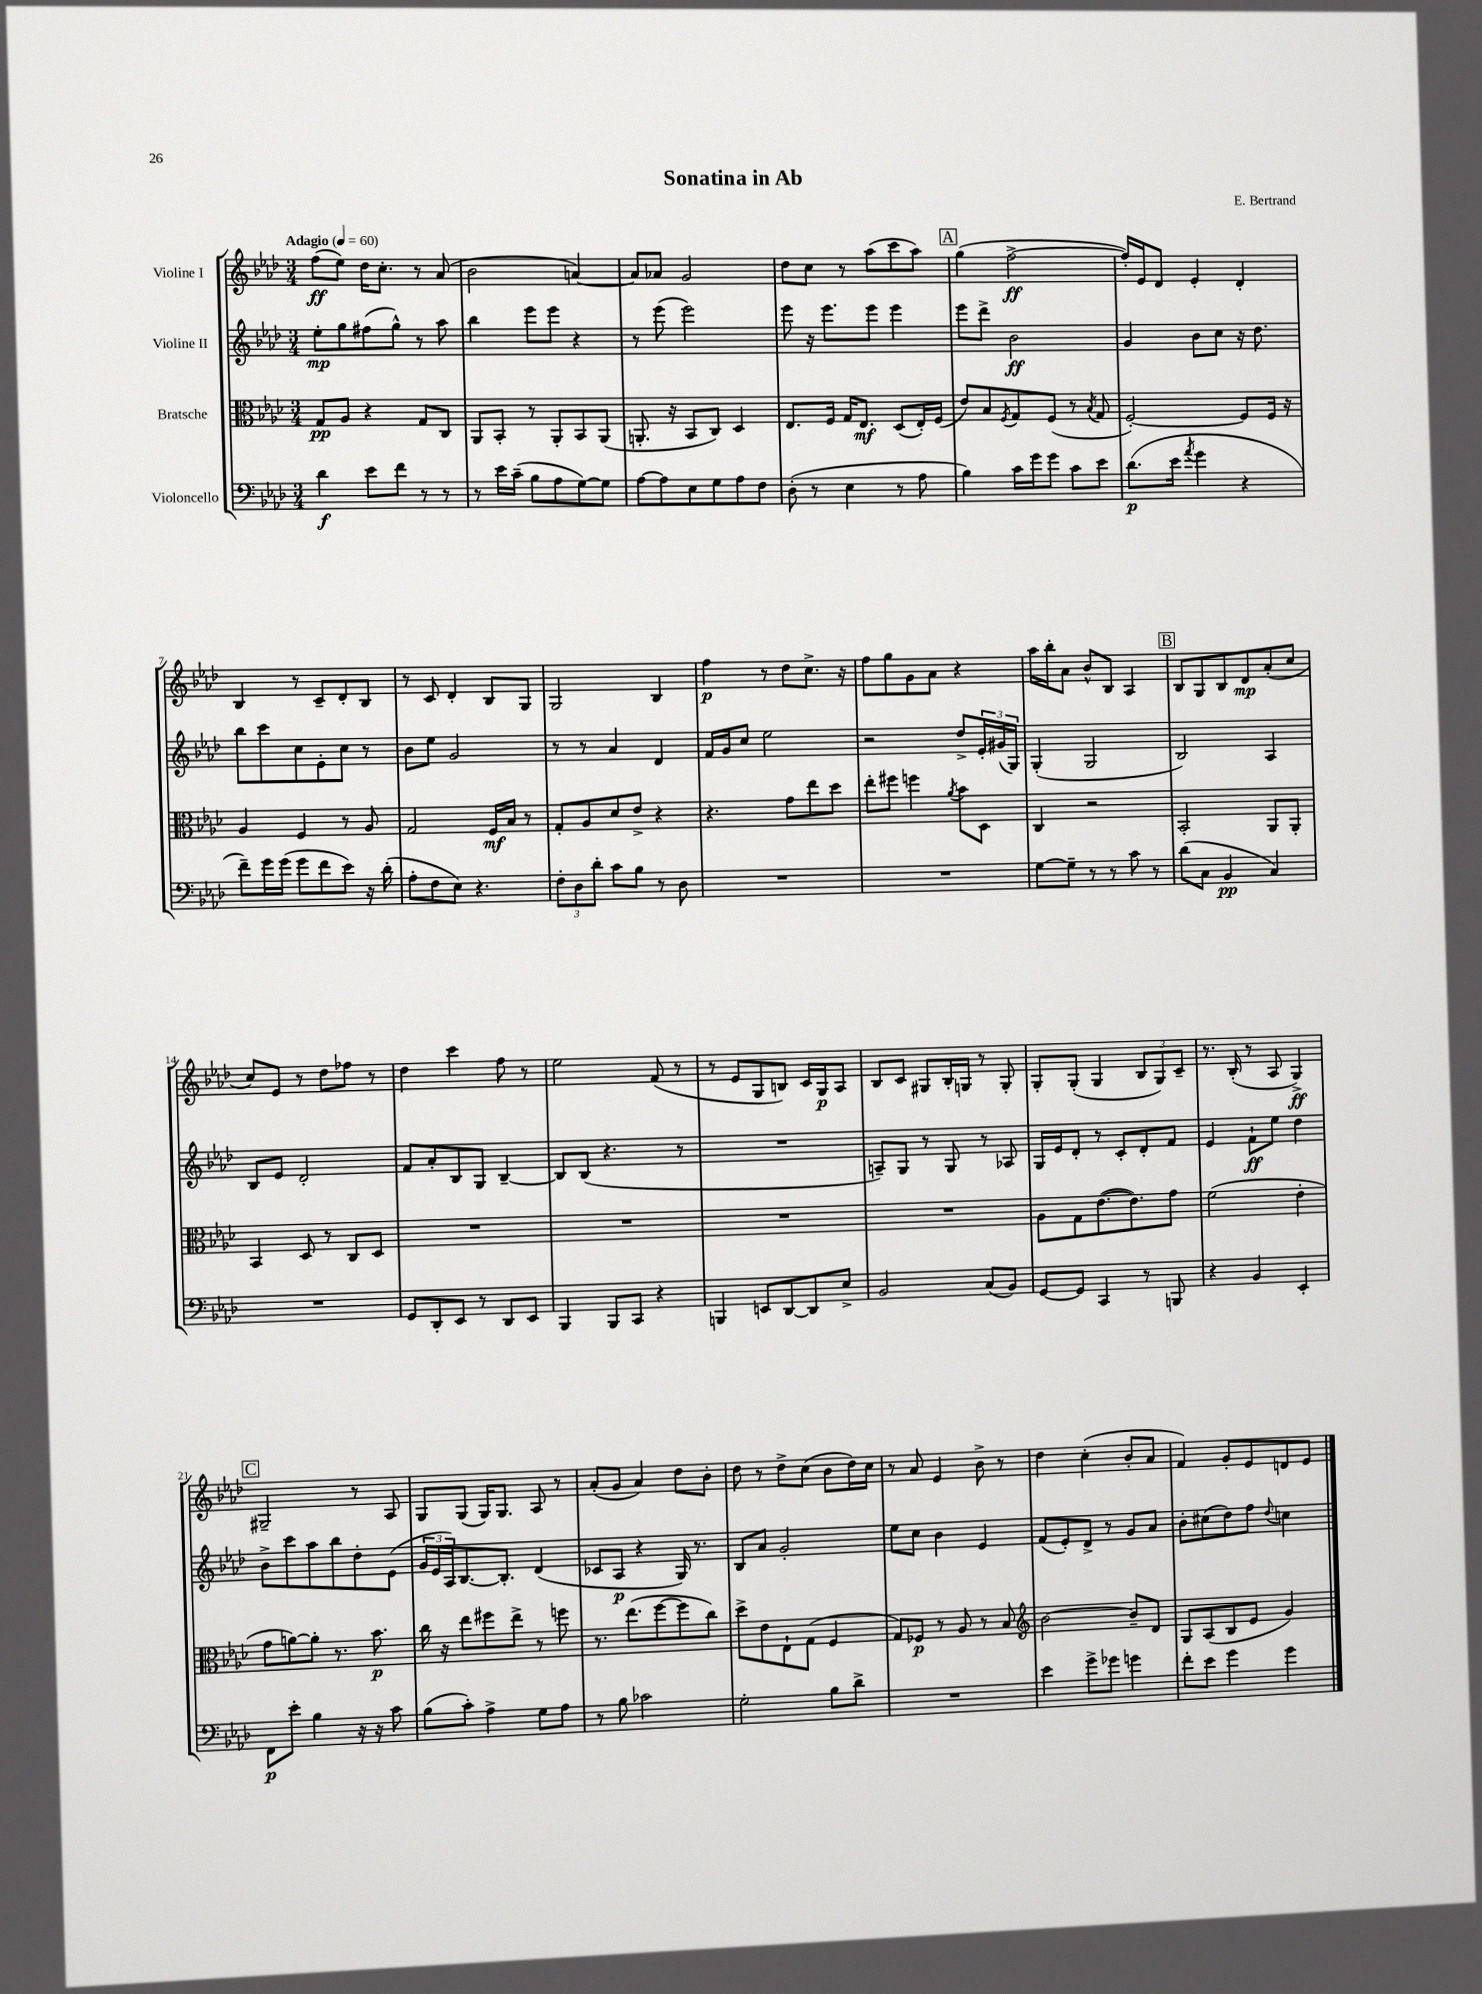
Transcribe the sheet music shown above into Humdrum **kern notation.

**kern	**dynam	**kern	**dynam	**kern	**dynam	**kern	**dynam
*part4	*part4	*part3	*part3	*part2	*part2	*part1	*part1
*staff4	*staff4	*staff3	*staff3	*staff2	*staff2	*staff1	*staff1
*I"Violoncello	*	*I"Bratsche	*	*I"Violine II	*	*I"Violine I	*
*clefF4	*	*clefC3	*	*clefG2	*	*clefG2	*
*k[b-e-a-d-]	*	*k[b-e-a-d-]	*	*k[b-e-a-d-]	*	*k[b-e-a-d-]	*
*M3/4	*	*M3/4	*	*M3/4	*	*M3/4	*
*MM60	*	*MM60	*	*MM60	*	*MM60	*
=1	=1	=1	=1	=1	=1	=1	=1
!	!	!	!	!	!	!LO:TX:a:B:t=Adagio	!
4d-\	f	8G/L	pp	8ee-'\L	mp	(8ff\L	ff
.	.	8A-/J	.	8gg\	.	8ee-\J)	.
8e-\L	.	4r	.	(8ff#X\	.	16dd-\KL	.
.	.	.	.	.	.	8.cc'\J	.
8f\J	.	.	.	8gg^^\J)	.	.	.
8r	.	8G/L	.	8r	.	8r	.
8r	.	8C/J	.	8aa-\	.	(8a-/	.
=2	=2	=2	=2	=2	=2	=2	=2
8r	.	8AA-/L	.	4bb-\	.	2b-\	.
16e-\LL	.	8BB-'/J	.	.	.	.	.
(16c~\JJ	.	.	.	.	.	.	.
8B-\L	.	8r	.	8eee-\L	.	.	.
8A-\	.	8AA-'/L	.	8eee-\J	.	.	.
[8G\)	.	8BB-/	.	4r	.	[4an/)	.
8G\J]	.	(8AA-/J	.	.	.	.	.
=3	=3	=3	=3	=3	=3	=3	=3
[8A-\L	.	8.AAn'/	.	8r	.	8a/L]	.
8A-\]	.	.	.	(8eee-\	.	8a-X/J	.
.	.	16r	.	.	.	.	.
8E-\	.	8BB-/L	.	2eee-\)	.	2g/	.
8G\	.	8C/J)	.	.	.	.	.
8A-\	.	4D-/	.	.	.	.	.
8F\J	.	.	.	.	.	.	.
=4	=4	=4	=4	=4	=4	=4	=4
(8D-'\	.	8.E-/L	.	8eee-\	.	8dd-\L	.
8r	.	.	.	16r	.	8cc\J	.
.	.	16F/Jk	.	8.eee-\L	.	.	.
4E-\	.	16G/KL	.	.	.	8r	.
.	.	8.E-/J	mf	.	.	.	.
.	.	.	.	8eee-\J	.	(8aa-\L	.
8r	.	(8D-/L	.	4eee-\	.	8ccc\	.
8A-\	.	16E-'/L)	.	.	.	8aa-\J)	.
.	.	(16F/JJ	.	.	.	.	.
!!LO:REH:place=s1:t=A
=5	=5	=5	=5	=5	=5	=5	=5
4B-\)	.	8e-/L)	.	8eee-\L	.	(4gg\	.
.	.	8B-/	.	8ddd-^\J	.	.	.
.	.	8qF/	.	.	.	.	.
16c\LL	.	8G/	.	2b-\	ff	[2ff^\	ff
16g\J	.	.	.	.	.	.	.
8g\J	.	(8F/J	.	.	.	.	.
8c\L	.	8r	.	.	.	.	.
.	.	8qB-/	.	.	.	.	.
8e-\J	.	8G/	.	.	.	.	.
=6	=6	=6	=6	=6	=6	=6	=6
(8.d-\L	p	[2F'/)	.	4g/	.	16ff'/LL])	.
.	.	.	.	.	.	16e-/J	.
.	.	.	.	.	.	8d-/J	.
16e-\Jk	.	.	.	.	.	.	.
8qa-/	.	.	.	.	.	.	.
4g\	.	.	.	8b-\L	.	4e-'/	.
.	.	.	.	8cc\J	.	.	.
4r	.	8F/L]	.	16r	.	4d-'/	.
.	.	.	.	8.dd-\	.	.	.
.	.	16F/Jk	.	.	.	.	.
.	.	16r	.	.	.	.	.
!!LO:LB:g=z
=7	=7	=7	=7	=7	=7	=7	=7
8f~\L)	.	4A-/	.	8bb-\L	.	4B-/	.
16g\L	.	.	.	8ccc\	.	.	.
(16g\JJ	.	.	.	.	.	.	.
8g\L	.	4F/	.	8cc\	.	8r	.
8f\	.	.	.	8e-'\	.	8c~/L	.
8e-\J)	.	8r	.	8cc\J	.	8d-'/	.
16r	.	8A-/	.	8r	.	8B-/J	.
(16d-'\	.	.	.	.	.	.	.
=8	=8	=8	=8	=8	=8	=8	=8
8A-'\L	.	2G/	.	8b-\L	.	8r	.
8F\	.	.	.	8ee-\J	.	8c/	.
8E-\J)	.	.	.	2g/	.	4d-'/	.
4.r	.	.	.	.	.	.	.
.	.	16F/LL	mf	.	.	8B-/L	.
.	.	16B-/JJ	.	.	.	.	.
.	.	8r	.	.	.	8G/J	.
=9	=9	=9	=9	=9	=9	=9	=9
12F'\L	.	8G'/L	.	8r	.	2G/	.
12D-\	.	.	.	.	.	.	.
.	.	8A-/	.	8r	.	.	.
12d-'\J	.	.	.	.	.	.	.
8c\L	.	8d-/	.	4a-/	.	.	.
8B-\J	.	8e-^/J	.	.	.	.	.
8r	.	4r	.	4d-/	.	4B-/	.
8D-\	.	.	.	.	.	.	.
=10	=10	=10	=10	=10	=10	=10	=10
2.r	.	4.r	.	16f/LL	.	4ff\	p
.	.	.	.	16g/J	.	.	.
.	.	.	.	8cc/J	.	.	.
.	.	.	.	2ee-\	.	8r	.
.	.	8g\L	.	.	.	8dd-\L	.
.	.	8ee-\	.	.	.	8.cc^\J	.
.	.	8dd-\J	.	.	.	.	.
.	.	.	.	.	.	16r	.
=11	=11	=11	=11	=11	=11	=11	=11
2.r	.	8ee-'\L	.	2r	.	8ff\L	.
.	.	8ff#X\J	.	.	.	8gg\	.
.	.	4ffn\	.	.	.	8g\	.
.	.	.	.	.	.	8a-\J	.
.	.	8qa-/	.	.	.	.	.
.	.	8b-\L	.	8dd-^/L	.	4r	.
.	.	8D-\J	.	24e-'/L	.	.	.
.	.	.	.	(24g#X/	.	.	.
.	.	.	.	24G/JJ)	.	.	.
=12	=12	=12	=12	=12	=12	=12	=12
[8G\L	.	4C/	.	(4G'/	.	16aa-\LL	.
.	.	.	.	.	.	16bb-'\J	.
8G~\J]	.	.	.	.	.	8a-\J	.
8r	.	2r	.	2G/	.	8b-^^/L	.
8r	.	.	.	.	.	8B-/J	.
8c\	.	.	.	.	.	4A-/	.
8r	.	.	.	.	.	.	.
!!LO:REH:place=s1:t=B
=13	=13	=13	=13	=13	=13	=13	=13
(8d-\L	.	2BB-'/	.	2B-/)	.	8B-/L	.
8C\J	.	.	.	.	.	8G/	.
4BB-/	pp	.	.	.	.	8B-/	.
.	.	.	.	.	.	8d-/	mp
4C/)	.	8AA-/L	.	4A-/	.	(8a-'/	.
.	.	8AA-'/J	.	.	.	8cc/J	.
!!LO:LB:g=z
=14	=14	=14	=14	=14	=14	=14	=14
2.r	.	4BB-/	.	8B-/L	.	8cc/L)	.
.	.	.	.	8e-/J	.	8e-/J	.
.	.	8D-/	.	2d-'/	.	8r	.
.	.	8r	.	.	.	8dd-\L	.
.	.	8C/L	.	.	.	8ff-X\J	.
.	.	8D-/J	.	.	.	8r	.
=15	=15	=15	=15	=15	=15	=15	=15
8GG/L	.	2.r	.	8f/L	.	4dd-\	.
8DD-'/	.	.	.	8a-'/	.	.	.
8EE-/J	.	.	.	8B-/	.	4ccc\	.
8r	.	.	.	8G/J	.	.	.
8DD-/L	.	.	.	[4B-~/	.	8ff\	.
8EE-/J	.	.	.	.	.	8r	.
=16	=16	=16	=16	=16	=16	=16	=16
4BBB-/	.	2.r	.	8B-/L]	.	2ee-\	.
.	.	.	.	(8B-/J	.	.	.
8BBB-/L	.	.	.	4.r	.	.	.
8CC/J	.	.	.	.	.	.	.
4r	.	.	.	.	.	(8f/	.
.	.	.	.	8r	.	8r	.
=17	=17	=17	=17	=17	=17	=17	=17
4BBBn/	.	2.r	.	2.r	.	8r	.
.	.	.	.	.	.	8e-/L	.
8EEn/L	.	.	.	.	.	8G/	.
[8DD-/	.	.	.	.	.	8Bn/J)	.
8DD-/]	.	.	.	.	.	16c/LL	.
.	.	.	.	.	.	16G/J	p
8E-^/J	.	.	.	.	.	8A-/J	.
=18	=18	=18	=18	=18	=18	=18	=18
2BB-/	.	2.r	.	8An~/L)	.	8B-/L	.
.	.	.	.	8G/J	.	8c/J	.
.	.	.	.	8r	.	8G#X/L	.
.	.	.	.	8G/	.	16B-'/L	.
.	.	.	.	.	.	16Gn/JJ	.
(8C/L	.	.	.	8r	.	8r	.
8BB-/J)	.	.	.	8A-X/	.	8G'/	.
=19	=19	=19	=19	=19	=19	=19	=19
[8GG/L	.	8A-\L	.	16G/LL	.	8G'/L	.
.	.	.	.	16e-/J	.	.	.
8GG/J]	.	8G\	.	8d-'/J	.	(8G'/J	.
4CC/	.	([8.e-\	.	8r	.	4G/	.
.	.	.	.	8c'/L	.	.	.
.	.	8.e-\])	.	.	.	.	.
8r	.	.	.	8d-'/	.	12B-/L	.
.	.	.	.	.	.	12G/)	.
8BBBn/	.	8g\J	.	8f/J	.	.	.
.	.	.	.	.	.	12c~/J	.
=20	=20	=20	=20	=20	=20	=20	=20
4r	.	(2f\	.	4e-/	.	8.r	.
.	.	.	.	.	.	(16B-'/	.
4BB-/	.	.	.	8f`\L	ff	8r	.
.	.	.	.	8ee-\J	.	8A-/	.
4EE-'/	.	4e-'\	.	4dd-\	.	4G^/)	ff
!!LO:LB:g=z
!!LO:REH:place=s1:t=C
=21	=21	=21	=21	=21	=21	=21	=21
8FF\L	p	8g\L	.	8b-^\L	.	2G#X~/	.
8e-'\J	.	[8an\)	.	8ccc\	.	.	.
4B-\	.	8a'\J]	.	8aa-\	.	.	.
.	.	8.r	.	8bb-\	.	.	.
16r	.	.	.	8dd-'\	.	8r	.
16r	.	8.b-\	p	.	.	.	.
8c\	.	.	.	(8e-\J	.	8A-/	.
=22	=22	=22	=22	=22	=22	=22	=22
(8B-\L	.	16cc\	.	24g/LL	.	8G/L	.
.	.	.	.	24e-/	.	.	.
.	.	16r	.	.	.	.	.
.	.	.	.	24A-/J)	.	.	.
8c'\J)	.	8ee-\L	.	[8.B-/	.	(8G/J	.
4A-^\	.	8ff#X\	.	.	.	16G/KL)	.
.	.	.	.	8.B-'/J]	.	8.G/J	.
.	.	8ee-^\J	.	.	.	.	.
8G\L	.	8r	.	(4d-/	.	8A-/	.
8A-\J	.	8ffn\	.	.	.	8r	.
=23	=23	=23	=23	=23	=23	=23	=23
8r	.	8.r	.	8c-X/L	.	(8a-'/L	.
8B-\	.	.	.	8A-/J	p	8g/J	.
.	.	(8.ee-\L	.	.	.	.	.
2c-X\	.	.	.	4r	.	4a-/)	.
.	.	[8ff\	.	.	.	.	.
.	.	8ff\]	.	16G/)	.	8dd-\L	.
.	.	.	.	8.r	.	.	.
.	.	8cc\J)	.	.	.	8b-'\J	.
=24	=24	=24	=24	=24	=24	=24	=24
2G'\	.	8dd-^\L	.	8B-/L	.	8dd-\	.
.	.	8e-\	.	8a-/J	.	8r	.
.	.	8E-`\	.	2g'/	.	8dd-^\L	.
.	.	(8G\J	.	.	.	(8cc\J	.
8B-\L	.	4F/	.	.	.	8b-\L	.
8d-^\J	.	.	.	.	.	16dd-\L)	.
.	.	.	.	.	.	16cc\JJ	.
=25	=25	=25	=25	=25	=25	=25	=25
2.r	.	8G/L)	.	8ee-\L	.	8r	.
.	.	8F-X/J	p	8cc\J	.	8a-/	.
.	.	8r	.	4b-\	.	4e-/	.
.	.	8A-/	.	.	.	.	.
.	.	8r	.	4e-/	.	8b-^\	.
.	.	8B-/	.	.	.	8r	.
=26	=26	=26	=26	=26	=26	=26	=26
*	*	*clefG2	*	*	*	*	*
4e-\	.	[2b-\	.	(8f/L	.	4dd-\	.
.	.	.	.	8e-'/)	.	.	.
8g^\L	.	.	.	8d-^/J	.	(4cc'\	.
8g-X\J	.	.	.	8r	.	.	.
4gn\	.	8b-~/L]	.	8g/L	.	8b-'/L	.
.	.	8d-/J	.	8a-/J	.	8a-/J	.
=27	=27	=27	=27	=27	=27	=27	=27
8f'\L	.	8G/L	.	8b-'\L	.	4f/)	.
8e-\J	.	(8A-/	.	(8cc#X\	.	.	.
4g\	.	8B-/	.	8dd-\)	.	8g'/L	.
.	.	8e-/J	.	8ff\J	.	8e-/	.
.	.	.	.	8qqdd-/	.	.	.
4g\	.	4g/)	.	4ccn\	.	8dn/	.
.	.	.	.	.	.	8e-/J	.
==	==	==	==	==	==	==	==
*-	*-	*-	*-	*-	*-	*-	*-
